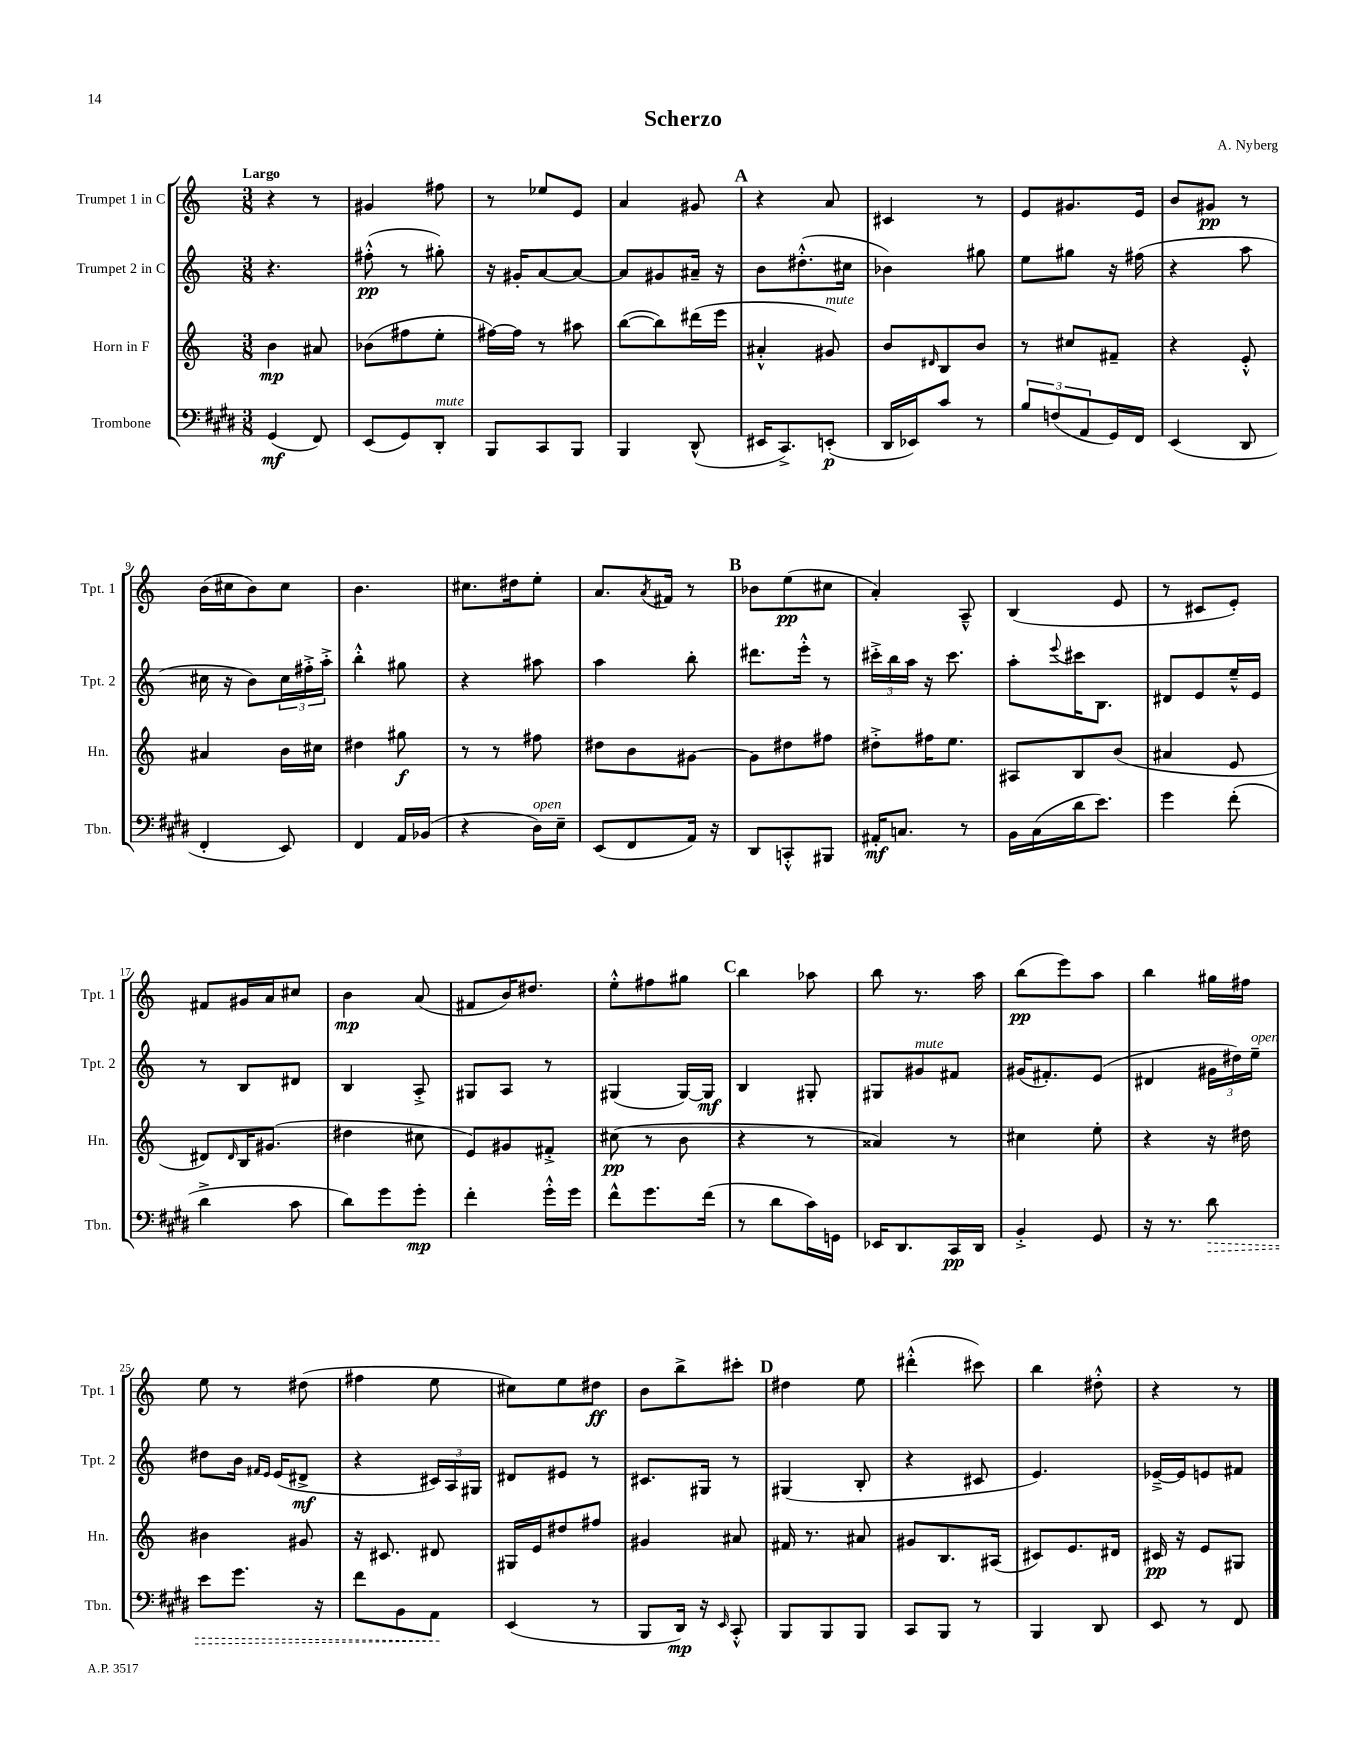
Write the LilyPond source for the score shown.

\header { title = "Scherzo" composer = "A. Nyberg" }
<<
\new StaffGroup <<
\new Staff = "s0" \with { instrumentName = "Trumpet 1 in C" shortInstrumentName = "Tpt. 1" } {
    \clef treble \key c \major \numericTimeSignature \time 3/8 \tempo "Largo"
    r4 r8 |
    gis'4 fis''8 |
    r8 ees''8 e'8 |
    a'4 gis'8 |
    \mark \markup { \bold "A" } r4 a'8 |
    cis'4 r8 |
    e'8 gis'8. e'16 |
    b'8 gis'8\pp r8 |
    b'16( cis''16 b'8) cis''8 |
    b'4. |
    cis''8. dis''16 e''8-. |
    a'8. \acciaccatura { a'8 } fis'16 r8 |
    \mark \markup { \bold "B" } bes'8 e''8\pp( cis''8 |
    a'4-.) a8---^ |
    b4( e'8 |
    r8 cis'8 e'8-.) |
    fis'8 gis'16 a'16 cis''8 |
    b'4\mp a'8( |
    fis'8 b'16) dis''8. |
    e''8-.-^ fis''8 gis''8 |
    \mark \markup { \bold "C" } b''4 aes''8 |
    b''8 r8. a''16 |
    b''8\pp( e'''8) a''8 |
    b''4 gis''16 fis''16 |
    e''8 r8 dis''8( |
    fis''4 e''8 |
    cis''8) e''8 dis''8\ff |
    b'8 b''8-> cis'''8-. |
    \mark \markup { \bold "D" } dis''4 e''8 |
    dis'''4-.-^( cis'''8) |
    b''4 dis''8-.-^ |
    r4 r8 \bar "|." |
}
\new Staff = "s1" \with { instrumentName = "Trumpet 2 in C" shortInstrumentName = "Tpt. 2" } {
    \clef treble \key c \major \numericTimeSignature \time 3/8
    r4. |
    fis''8-.-^\pp( r8 gis''8-.) |
    r16 gis'16-. a'8~ a'8~ |
    a'8 gis'8 ais'16-- r16 |
    \mark \markup { \bold "A" } b'8 dis''8.-.-^( cis''16 |
    bes'4) gis''8 |
    e''8 gis''8 r16 fis''16( |
    r4 a''8 |
    cis''16 r16 b'8) \tuplet 3/2 { cis''16 fis''16-.-> a''16-.-> } |
    b''4-.-^ gis''8 |
    r4 ais''8 |
    a''4 b''8-. |
    \mark \markup { \bold "B" } dis'''8. e'''16-.-^ r8 |
    \tuplet 3/2 { cis'''16-.-> b''16 a''16 } r16 cis'''8. |
    a''8-. \appoggiatura { e'''8 } cis'''16 b8. |
    dis'8 e'8 e''16---^ e'16 |
    r8 b8 dis'8 |
    b4 a8-.-> |
    gis8 a8 r8 |
    gis4( gis16~) gis16\mf |
    \mark \markup { \bold "C" } b4 gis8-. |
    gis8 gis'8^\markup { \italic "mute" } fis'8 |
    gis'16( fis'8.-.) e'8( |
    dis'4 \tuplet 3/2 { gis'16 dis''16) e''16--^\markup { \italic "open" } } |
    dis''8 b'16 \grace { fis'16 e'16 } e'16( dis'8->\mf |
    r4 \tuplet 3/2 { cis'16) a16 gis16 } |
    dis'8 eis'8 r8 |
    cis'8. gis16 r8 |
    \mark \markup { \bold "D" } gis4( b8-. |
    r4 cis'8 |
    e'4.) |
    ees'16~---> ees'16 e'8 fis'8 \bar "|." |
}
\new Staff = "s2" \with { instrumentName = "Horn in F" shortInstrumentName = "Hn." } {
    \clef treble \key c \major \numericTimeSignature \time 3/8
    b'4\mp ais'8 |
    bes'8( fis''8 e''8-. |
    fis''16~) fis''16 r8 ais''8 |
    b''8~( b''8) dis'''16( e'''16 |
    \mark \markup { \bold "A" } ais'4-.-^ gis'8^\markup { \italic "mute" }) |
    b'8 \grace { dis'16 } b8 b'8 |
    r8 cis''8 fis'8-- |
    r4 e'8-.-^ |
    ais'4 b'16 cis''16 |
    dis''4 gis''8\f |
    r8 r8 fis''8 |
    dis''8 b'8 gis'8~ |
    \mark \markup { \bold "B" } gis'8 dis''8 fis''8 |
    dis''8-.-> fis''16 e''8. |
    ais8 b8 b'8( |
    ais'4 e'8 |
    dis'8) \grace { dis'16 } b16 gis'8.( |
    dis''4 cis''8 |
    e'8) gis'8 fis'8-.-> |
    cis''8\pp( r8 b'8 |
    \mark \markup { \bold "C" } r4 r8 |
    aisis'4) r8 |
    cis''4 e''8-. |
    r4 r16 dis''16 |
    bis'4 gis'8 |
    r16 cis'8. dis'8 |
    gis16 e'16 dis''8 fis''8 |
    gis'4 ais'8 |
    \mark \markup { \bold "D" } fis'16 r8. ais'8 |
    gis'8 b8. ais16( |
    cis'8) e'8. dis'16 |
    cis'16\pp r16 e'8 gis8 \bar "|." |
}
\new Staff = "s3" \with { instrumentName = "Trombone" shortInstrumentName = "Tbn." } {
    \clef bass \key e \major \numericTimeSignature \time 3/8
    gis,4\mf( fis,8) |
    e,8( gis,8) dis,8-.^\markup { \italic "mute" } |
    b,,8 cis,8 b,,8 |
    b,,4 dis,8-^( |
    \mark \markup { \bold "A" } eis,16 cis,8.->) e,8-.\p( |
    dis,16 ees,16) cis'8 r8 |
    \tuplet 3/2 { b8 f8( a,8 } gis,16) fis,16 |
    e,4( dis,8 |
    fis,4-. e,8) |
    fis,4 a,16 bes,16( |
    r4 dis16^\markup { \italic "open" }) e16-- |
    e,8( fis,8 a,16) r16 |
    \mark \markup { \bold "B" } dis,8 c,8-.-^ bis,,8 |
    ais,16-.\mf c8. r8 |
    b,16 cis16( dis'16 e'8.) |
    gis'4 fis'8-.( |
    dis'4-> cis'8 |
    dis'8) gis'8 gis'8-.\mp |
    fis'4-. gis'16-.-^ gis'16 |
    fis'8-^ gis'8. fis'16( |
    \mark \markup { \bold "C" } r8 dis'8 cis'16) g,16 |
    ees,16 dis,8. cis,16\pp dis,16 |
    b,4-.-> gis,8 |
    r16 r8. \once \override Hairpin.style = #'dashed-line dis'8\> |
    e'8 gis'8. r16 |
    fis'8 b,8 a,8\! |
    e,4( r8 |
    b,,8 dis,16\mp) r16 \grace { e,16 } cis,8-.-^ |
    \mark \markup { \bold "D" } b,,8 b,,8 b,,8 |
    cis,8 b,,8 r8 |
    b,,4 dis,8 |
    e,8 r8 fis,8 \bar "|." |
}
>>
>>
